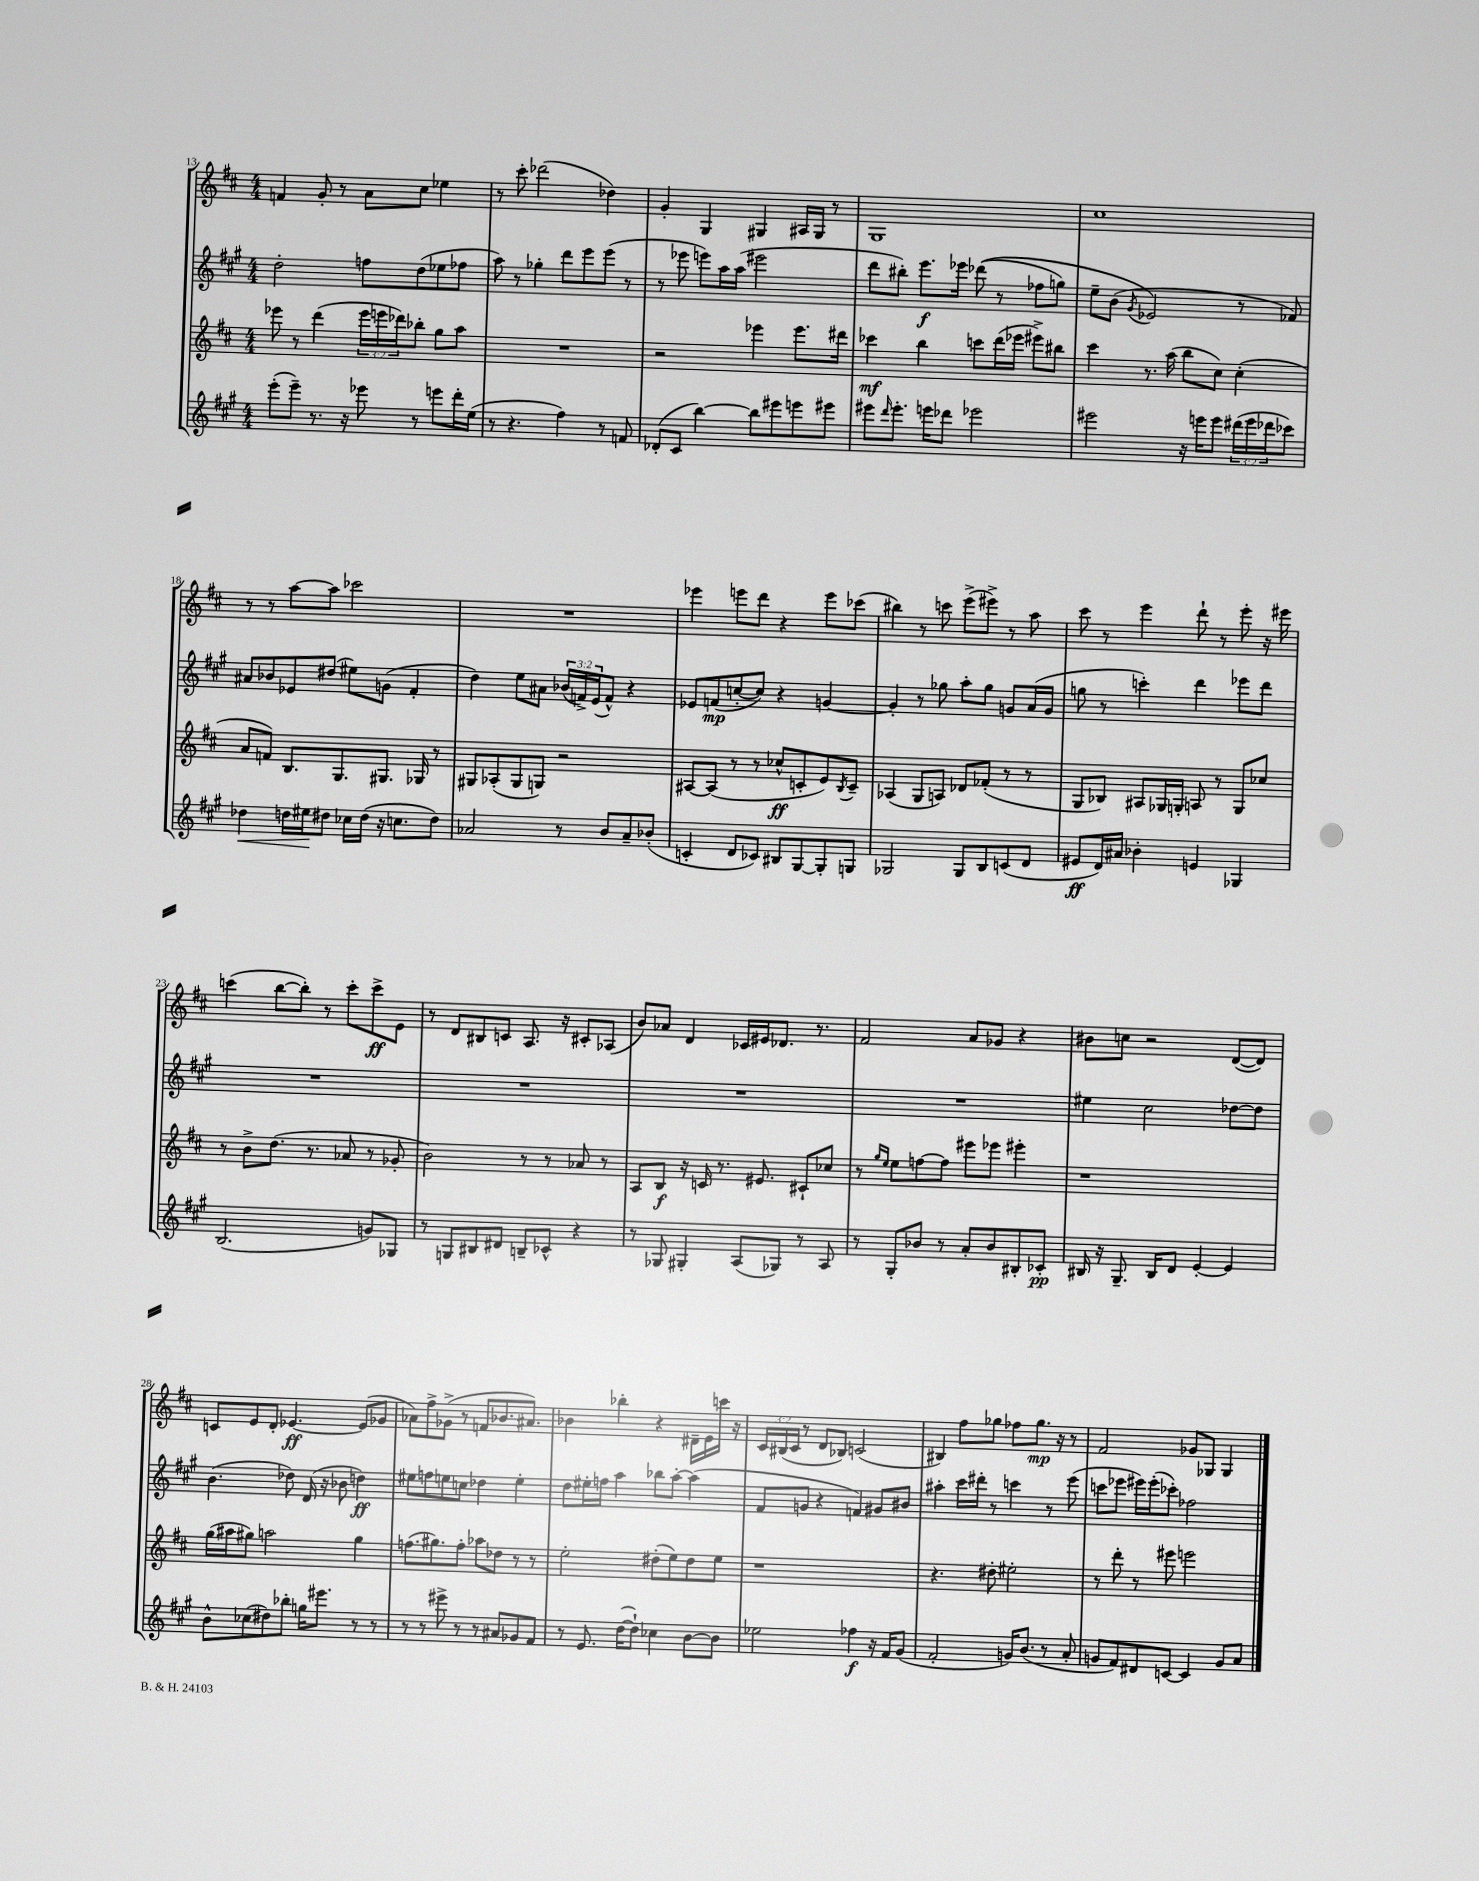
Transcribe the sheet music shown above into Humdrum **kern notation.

**kern	**kern	**kern	**kern
*staff4	*staff3	*staff2	*staff1
*clefG2	*clefG2	*clefG2	*clefG2
*k[f#c#g#]	*k[f#c#]	*k[f#c#g#]	*k[f#c#]
*M4/4	*M4/4	*M4/4	*M4/4
(8eee'	8eee-	2dd'	4f
8eee~)	8r	.	.
8.r	(4ddd	.	8g'
.	.	.	8r
16r	.	.	.
8eee-	24eee-	8ff	8a
.	24eee	.	.
.	24ddd-)	.	.
8r	8bb-'	(8dd	8cc#
8eee	8gg	8ee-	4ee-
16ddd'	8aa	8ff-	.
(16ee	.	.	.
=	=	=	=
8r	1r	8aa)	8r
4.r	.	8r	8ccc#'
.	.	4gg-'	(2ddd-
4ff#)	.	8ddd	.
.	.	8eee	.
8r	.	(8eee	4dd-)
8f	.	8r	.
=	=	=	=
(8d-'	2r	8r	4g'
8c#	.	8eee-	.
[4bb)	.	8eee)	4G
.	.	16aa	.
.	.	(16aa	.
8bb]	4eee-	2eee#	4G#
8eee#	.	.	.
8eee	8.eee-	.	16A#
.	.	.	16G#
8eee#	.	.	8r
.	16ddd#	.	.
=	=	=	=
8eee#	4ccc-	8ddd	1G
16qqddd	.	.	.
8.eee#'	.	8bb#')	.
.	4bb	8.eee	.
16eee	.	.	.
8ddd-	.	.	.
.	.	16eee-	.
2eee-	8ccc	&((8ddd-	.
.	(16ddd	8r	.
.	16eee-	.	.
.	8eee#^)	8ff-	.
.	8bb#	8gg)	.
=	=	=	=
2eee#	4ccc#	8ee~	1cc#
.	.	(8b	.
.	.	8qg#	.
.	8.r	2e-&)	.
.	(16aa	.	.
16r	8bb	.	.
16eee	.	.	.
8eee	8cc#)	.	.
(24ddd#	(4cc#'	8r	.
24eee	.	.	.
24ddd-	.	.	.
8ccc-)	.	8f-)	.
=	=	=	=
4dd-	8a	8a#	8r
.	8f)	8b-	8r
16dd	8.B	8e-	[8aa
16ee#	.	.	.
8dd#	.	(8dd#	8aa]
.	8.G	.	.
16cc-	.	8ee#)	2ccc-
(16dd#	.	.	.
16r	8.G#	(8g	.
8.cc	.	.	.
.	.	4f#'	.
.	16G-	.	.
8dd#)	8r	.	.
=	=	=	=
2a-	8G#	4dd)	1r
.	(8A-'	.	.
.	8G#	8ee	.
.	8G)	8a#	.
8r	2r	(24b-	.
.	.	24f^)	.
.	.	(24e	.
8b	.	8f^^)	.
8a-~	.	4r	.
(8b-'	.	.	.
=	=	=	=
4c'	[8A#	8e-	4eee-
.	(8A#]	(8f	.
8d	8r	[8cc'	8eee
8c-)	8r	8cc])	8ddd
8B#	8cc-^^	4r	4r
[8G#	8c'	.	.
8G#']	8e)	[4g	8eee
.	8qB	.	.
8G	8c~	.	(8ccc-
=	=	=	=
2G-	(4A-	4g']	4bb#)
.	8G	8r	8r
.	8A)	8gg-	8ccc
8G-	8d-	8aa'	(8eee^
8B	(8f-'	8gg-	8eee#^)
(8c	8r	8g	8r
8d	8r	(16a	8aa
.	.	16g	.
=	=	=	=
8e#	8G	8gg	8ccc#
16d)	8B-)	8r	8r
16a#	.	.	.
4b-'	8A#	4ccc')	4eee
.	16G-	.	.
.	16G'	.	.
4e	8A	4ddd	8ddd`
.	8r	.	8r
4G-	8G	8eee-	8eee'
.	8cc-	8ddd	16r
.	.	.	16eee#
=	=	=	=
(2.B	8r	1r	(4ccc
.	8b^	.	.
.	(8.dd	.	[8bb
.	.	.	8bb'])
.	8.r	.	.
.	.	.	8r
.	8a-	.	8ccc'
8g)	8r	.	8ccc^
8G-	8g-'	.	8e
=	=	=	=
8r	2b)	1r	8r
8G	.	.	8d
8B#	.	.	8B#
8d#	.	.	8c
8B~	8r	.	8.A
8c-^^	8r	.	.
.	.	.	16r
4r	8a-	.	8c#'
.	8r	.	(8A-
=	=	=	=
8r	8A	1r	8b)
8G-	8B	.	8a-
4G#'	16r	.	4d
.	16c	.	.
.	8.r	.	.
(8A	.	.	16c-
.	8.e#	.	16e#
8G-)	.	.	8.d-
8r	8c#`	.	.
.	.	.	8.r
8A	8cc-	.	.
=	=	=	=
8r	8r	1r	2f#
.	16qqgg	.	.
.	16qqee	.	.
8G#'	8ee	.	.
8b-	[8ff	.	.
8r	8ff]	.	.
8a'	8eee#	.	8a
8b-	8eee-	.	8g-
8B#'	4eee#'	.	4r
8c-'	.	.	.
=	=	=	=
16B#	1r	4ee#	8b#
16r	.	.	.
8.G#~	.	.	8cc
.	.	2cc#	2r
16B#	.	.	.
8d	.	.	.
[4e'	.	.	.
4e]	.	[8dd-	([8d
.	.	8dd-]	8d])
=	=	=	=
8b^^	(16gg	(4.b	8c
.	16aa#	.	.
(8cc-	8gg#)	.	8e
8dd#)	2aa	.	8d'
8bb-'	.	8dd-)	[4.e-
16gg	.	(16d	.
8.eee#	.	16r	.
.	.	8b-	.
8r	4gg#	4dd)	(8e-]
8r	.	.	8g-
=	=	=	=
8r	(8.ff	8ee#	8a-)
8r	.	8ff	8ff#^
.	8.gg#)	.	.
8eee#^	.	8ee	(8g-^
8r	8ff'	8cc	8r
8r	8aa-	4dd-	8f
8a#	8dd-	.	8.b-
8g-	8r	4ee'	.
.	.	.	8.a#)
8f#	8r	.	.
=	=	=	=
8r	2ee'	8dd	4b-
8.e	.	16ee#'	.
.	.	16ff	.
.	.	4aa	4bb-'
([16dd	.	.	.
8dd`])	.	.	.
4cc-	(8dd#'	8bb-	4r
.	8ee)	[8aa'	.
[8b	8dd#	(4aa]	16d#~
.	.	.	16e
8b]	8ee	.	16ccc
.	.	.	16r
=	=	=	=
2ee-	1r	8f#	24c#
.	.	.	(24B#
.	.	.	24c#
.	.	8g	8r
.	.	4r	8d
.	.	.	8B-)
4ff-	.	4f)	(2c
16r	.	8g#	.
16f#	.	.	.
(8g#	.	8b#	.
=	=	=	=
2f#'	4.r	4aa#'	4B#)
.	.	16ccc#	8ff#
.	.	16ddd#'	.
.	8dd#'	8r	8gg-
16g)	2ee#'	4ccc	8ff-
(8.b	.	.	.
.	.	.	8.gg-
8r	.	8r	.
.	.	.	16r
8a'	.	(8eee	8r
=	=	=	=
8g	8r	8ccc	2f#
8f#)	8ddd'	8eee-	.
8d#	8r	16eee#)	.
.	.	(16eee#'	.
[8c	8eee#	8ccc-')	.
4c]	2eee	2ff-	8g-
.	.	.	8G-
8g	.	.	4G-
8a	.	.	.
==	==	==	==
*-	*-	*-	*-
